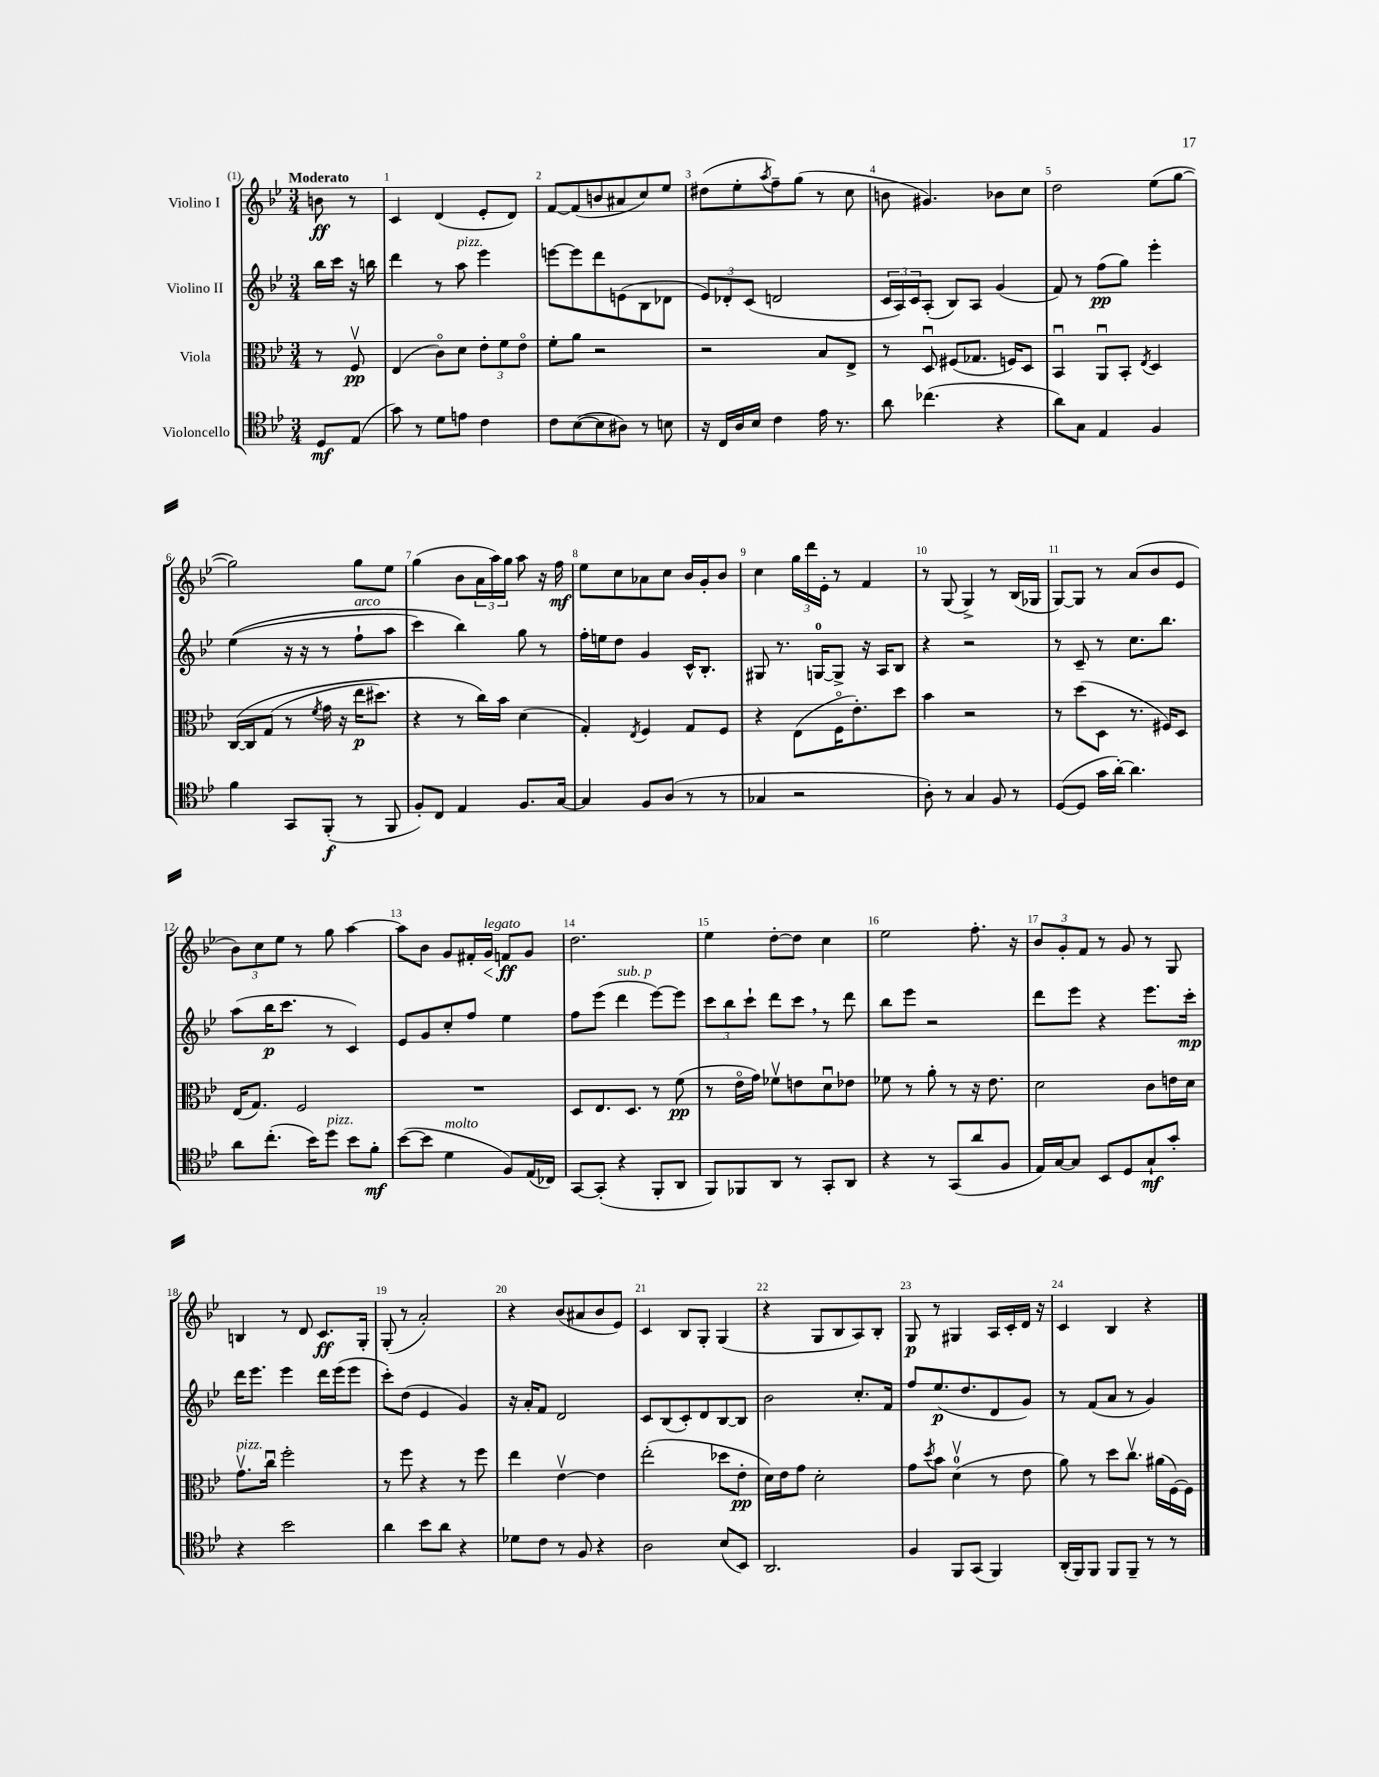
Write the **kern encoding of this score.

**kern	**dynam	**kern	**dynam	**kern	**dynam	**kern	**dynam
*part4	*part4	*part3	*part3	*part2	*part2	*part1	*part1
*staff4	*staff4	*staff3	*staff3	*staff2	*staff2	*staff1	*staff1
*I"Violoncello	*	*I"Viola	*	*I"Violino II	*	*I"Violino I	*
*clefC4	*	*clefC3	*	*clefG2	*	*clefG2	*
*k[b-e-]	*	*k[b-e-]	*	*k[b-e-]	*	*k[b-e-]	*
*M3/4	*	*M3/4	*	*M3/4	*	*M3/4	*
=	=	=	=	=	=	=	=
!	!	!	!	!	!	!LO:TX:a:B:t=Moderato	!
8D/L	mf	8r	.	16bb-\LL	.	8bn\	ff
.	.	.	.	16ccc\JJ	.	.	.
(8E-/J	.	8Fv/	pp	16r	.	8r	.
.	.	.	.	16bbn\	.	.	.
=1	=1	=1	=1	=1	=1	=1	=1
8g\)	.	(4E-/	.	4ddd\	.	4c/	.
8r	.	.	.	.	.	.	.
8d\L	.	8c\L)	.	8r	.	(4d/	.
!	!	!	!	!LO:TX:a:i:t=pizz.	!	!	!
8en\J	.	8d\J	.	8aa\	.	.	.
4c\	.	12e-'\L	.	4eee-\	.	8e-'/L	.
.	.	12f\	.	.	.	.	.
.	.	.	.	.	.	8d/J)	.
.	.	12e-\J	.	.	.	.	.
=2	=2	=2	=2	=2	=2	=2	=2
8c\L	.	8f'\L	.	[8eeen\L	.	[8f/L	.
([8B-\	.	8a\J	.	8eee\]	.	(8f/]	.
8B-\]	.	2r	.	8ddd\	.	8bn/	.
8A#X\J)	.	.	.	(8en\	.	8a#X/	.
8r	.	.	.	8B-\	.	8cc/)	.
8Bn\	.	.	.	8d-X\J	.	8ee-/J	.
=3	=3	=3	=3	=3	=3	=3	=3
16r	.	2r	.	12e-/L)	.	(8dd#X\L	.
16C/LL	.	.	.	.	.	.	.
.	.	.	.	12d-X'/	.	.	.
16A/	.	.	.	.	.	8ee-'\	.
.	.	.	.	(12c/J	.	.	.
16B-/JJ	.	.	.	.	.	.	.
.	.	.	.	.	.	8qaa/	.
4c\	.	.	.	2dn/	.	8ff~\)	.
.	.	.	.	.	.	(8gg\J	.
16e-\	.	8B-/L	.	.	.	8r	.
8.r	.	.	.	.	.	.	.
.	.	8E-^/J	.	.	.	8cc\	.
=4	=4	=4	=4	=4	=4	=4	=4
8a\	.	8r	.	24c/LL	.	8bn\	.
.	.	.	.	24A/)	.	.	.
.	.	.	.	24c/J	.	.	.
(4.cc-X\	.	8Du/	.	(8A'/J	.	4.g#X/)	.
.	.	(8F#X/L	.	8B-/L)	.	.	.
.	.	8.G-X/J	.	8A/J	.	.	.
4r	.	.	.	(4g/	.	8b-X\L	.
.	.	16Fn/KL)	.	.	.	.	.
.	.	8D/J	.	.	.	8cc\J	.
=5	=5	=5	=5	=5	=5	=5	=5
8a\L)	.	4BB-u/	.	8f/)	.	2dd\	.
8G\J	.	.	.	8r	.	.	.
4E-/	.	8AAu/L	.	(8ff\L	pp	.	.
.	.	8BB-'/J	.	8gg\J)	.	.	.
.	.	8qE-/	.	.	.	.	.
4F/	.	4D/	.	4eee-'\	.	(8ee-\L	.
.	.	.	.	.	.	[8gg\J	.
!!LO:LB:g=z
=6	=6	=6	=6	=6	=6	=6	=6
4f\	.	([16C/LL	.	((4ee-\	.	2gg\])	.
.	.	16C/J]	.	.	.	.	.
.	.	(8G/J	.	.	.	.	.
8GG/L	.	8r	.	16r	.	.	.
.	.	.	.	16r	.	.	.
.	.	8qf/	.	.	.	.	.
(8FF'/J	f	16g\	.	8r	.	.	.
.	.	16r	.	.	.	.	.
!	!	!	!	!LO:TX:a:i:t=arco	!	!	!
8r	.	16ee-\KL	p	8ff`\L	.	8gg\L	.
.	.	8.dd#X\J)	.	.	.	.	.
8FF/	.	.	.	8aa\J	.	8ee-\J	.
=7	=7	=7	=7	=7	=7	=7	=7
8F'/L)	.	4r	.	4ccc\)	.	(4gg\	.
8C/J	.	.	.	.	.	.	.
4E-/	.	8r	.	4bb-\)	.	8b-\L	.
.	.	16cc\LL)	.	.	.	24a\L	.
.	.	.	.	.	.	24aa\)	.
.	.	16b-\JJ	.	.	.	.	.
.	.	.	.	.	.	24gg\JJ	.
8.F/L	.	(4d\	.	8gg\	.	8aa\	.
.	.	.	.	8r	.	16r	.
[16G/Jk	.	.	.	.	.	16ff\	mf
=8	=8	=8	=8	=8	=8	=8	=8
4G/]	.	4G'/)	.	16ff'\LL	.	8ee-\L	.
.	.	.	.	16een\J	.	.	.
.	.	.	.	8dd\J	.	8cc\	.
.	.	8qE-/	.	.	.	.	.
8F/L	.	4F/	.	4g/	.	8a-X\	.
(8A/J	.	.	.	.	.	8cc\J	.
8r	.	8G/L	.	16c^^/KL	.	16b-/LL	.
.	.	.	.	8.B-'/J	.	16g'/J	.
8r	.	8F/J	.	.	.	8b-/J	.
=9	=9	=9	=9	=9	=9	=9	=9
4G-X/	.	4r	.	8G#X/	.	4cc\	.
.	.	.	.	8.r	.	.	.
2r	.	(8E-\L	.	.	.	24gg\LL	.
.	.	.	.	.	.	24ddd\	.
.	.	.	.	[16Gn/KL	.	.	.
.	.	.	.	.	.	24e-'\JJ	.
.	.	16F\K	.	8G^/J]	.	8r	.
.	.	8.e-'\)	.	.	.	.	.
.	.	.	.	16r	.	4f/	.
.	.	.	.	16A/KL	.	.	.
.	.	8dd\J	.	8B-/J	.	.	.
=10	=10	=10	=10	=10	=10	=10	=10
8A'\)	.	4b-\	.	4r	.	8r	.
8r	.	.	.	.	.	(8G/	.
4G/	.	2r	.	2r	.	4G^/)	.
8F/	.	.	.	.	.	8r	.
8r	.	.	.	.	.	(16B-/LL	.
.	.	.	.	.	.	16G-X/JJ	.
=11	=11	=11	=11	=11	=11	=11	=11
([8D/L	.	8r	.	8r	.	[8G/L)	.
8D/J]	.	(8dd\L	.	8c~/	.	8G/J]	.
16g\LL	.	8D\J	.	8r	.	8r	.
[16a'\JJ)	.	.	.	.	.	.	.
4.a\]	.	8.r	.	8.cc\L	.	(8a/L	.
.	.	.	.	.	.	8b-/	.
.	.	16F#X/KL)	.	8.bb-\J	.	.	.
.	.	8D/J	.	.	.	8e-/J	.
!!LO:LB:g=z
=12	=12	=12	=12	=12	=12	=12	=12
8a\L	.	(16E-/KL	.	(8aa\L	.	12b-\L)	.
.	.	8.G/J)	.	.	.	.	.
.	.	.	.	.	.	12cc\	.
(8.cc'\J	.	.	.	16bb-\K	p	.	.
.	.	.	.	.	.	12ee-\J	.
.	.	.	.	8.ccc\J	.	.	.
.	.	2F/	.	.	.	8r	.
16b-\KL)	.	.	.	.	.	.	.
!LO:TX:a:i:t=pizz.	!	!	!	!	!	!	!
8dd\J	.	.	.	8r	.	8gg\	.
8b-\L	.	.	.	4c/)	.	[4aa\	.
8f'\J	mf	.	.	.	.	.	.
=13	=13	=13	=13	=13	=13	=13	=13
([8b-\L	.	2.r	.	8e-/L	.	8aa\L]	.
8b-\J]	.	.	.	8g/	.	8b-\J	.
!LO:TX:a:i:t=molto	!	!	!	!	!	!	!
4d\	.	.	.	8cc'/	.	8g/L	.
.	.	.	.	8ff/J	.	16f#X'/L	.
!	!	!	!	!	!	!LO:TX:a:i:t=legato	!
!	!	!	!	!	!	!	!LO:HP:b
.	.	.	.	.	.	16g/JJ	<
8F/L)	.	.	.	4ee-\	.	8fn/L	ff
(16E-/L	.	.	.	.	.	8g/J	[
16C-X/JJ)	.	.	.	.	.	.	.
=14	=14	=14	=14	=14	=14	=14	=14
[8GG/L	.	8D/L	.	8ff\L	.	2.dd\	.
(8GG'/J]	.	8.E-/	.	(8eee-\J	.	.	.
!	!	!	!	!LO:TX:a:i:t=sub. p	!	!	!
4r	.	.	.	4ddd\	.	.	.
.	.	8.D/J	.	.	.	.	.
8FF'/L	.	8r	.	[8eee-\L)	.	.	.
8AA/J	.	(8f\	pp	8eee-\J]	.	.	.
=15	=15	=15	=15	=15	=15	=15	=15
8FF/L)	.	8r	.	12ccc\L	.	4ee-\	.
.	.	.	.	12bb-\	.	.	.
8FF-X/	.	16e-\LL	.	.	.	.	.
.	.	.	.	12ccc`\J	.	.	.
.	.	16g\JJ)	.	.	.	.	.
8AA/J	.	8f-Xv\L	.	8ddd\L	.	[8dd'\L	.
8r	.	8en\	.	8ccc,\J	.	8dd\J]	.
8GG'/L	.	8du\	.	8r	.	4cc\	.
8AA/J	.	8e-X\J	.	8ddd\	.	.	.
=16	=16	=16	=16	=16	=16	=16	=16
4r	.	8f-X\	.	8bb-\L	.	2ee-\	.
.	.	8r	.	8eee-\J	.	.	.
8r	.	8a'\	.	2r	.	.	.
(8GG/L	.	8r	.	.	.	.	.
8a/	.	16r	.	.	.	8.ff'\	.
.	.	8.e-\	.	.	.	.	.
8F/J	.	.	.	.	.	.	.
.	.	.	.	.	.	16r	.
=17	=17	=17	=17	=17	=17	=17	=17
16E-/LL)	.	2d\	.	8ddd\L	.	12b-/L	.
[16G/J	.	.	.	.	.	.	.
.	.	.	.	.	.	12g'/	.
8G/J]	.	.	.	8eee-\J	.	.	.
.	.	.	.	.	.	12f/J	.
8BB-/L	.	.	.	4r	.	8r	.
8D/	.	.	.	.	.	8g/	.
8G`/	mf	8c\L	.	8.eee-\L	.	8r	.
8g'/J	.	16en\L	.	.	.	8G/	.
.	.	16d\JJ	.	16ccc'\Jk	mp	.	.
!!LO:LB:g=z
=18	=18	=18	=18	=18	=18	=18	=18
!	!	!LO:TX:a:i:t=pizz.	!	!	!	!	!
4r	.	8.gv\L	.	16ddd\KL	.	4Bn/	.
.	.	.	.	8.eee-\J	.	.	.
.	.	16ccu\Jk	.	.	.	.	.
2b-\	.	2ff'\	.	4eee-\	.	8r	.
.	.	.	.	.	.	8d/	.
.	.	.	.	16ddd\LL	.	8.c/L	ff
.	.	.	.	(16eee-\J	.	.	.
.	.	.	.	8eee-\J	.	.	.
.	.	.	.	.	.	16G'/Jk	.
=19	=19	=19	=19	=19	=19	=19	=19
4a\	.	8r	.	8ccc'\L)	.	(8G'/	.
.	.	8ff\	.	(8dd\J	.	8r	.
8b-\L	.	4r	.	4e-/	.	2a'/)	.
8a\J	.	.	.	.	.	.	.
4r	.	8r	.	4g/)	.	.	.
.	.	8ff\	.	.	.	.	.
=20	=20	=20	=20	=20	=20	=20	=20
8d-X\L	.	4ee-\	.	16r	.	4r	.
.	.	.	.	16a'/KL	.	.	.
8c\J	.	.	.	8f/J	.	.	.
8r	.	[4e-v\	.	2d/	.	(8b-/L	.
8F/	.	.	.	.	.	8a#X/	.
4r	.	4e-\]	.	.	.	8b-/	.
.	.	.	.	.	.	8e-/J)	.
=21	=21	=21	=21	=21	=21	=21	=21
2A\	.	(2ee-'\	.	8c/L	.	4c/	.
.	.	.	.	(8B-/	.	.	.
.	.	.	.	8c'/)	.	8B-/L	.
.	.	.	.	8d/	.	8G'/J	.
(8B-/L	.	8dd-X\L	.	[8B-/	.	(4G/	.
8BB-/J)	.	8e-'\J	pp	8B-/J]	.	.	.
=22	=22	=22	=22	=22	=22	=22	=22
2.AA/	.	16d\LL)	.	2b-\	.	4r	.
.	.	16e-\J	.	.	.	.	.
.	.	8g\J	.	.	.	.	.
.	.	2d'\	.	.	.	8G/L	.
.	.	.	.	.	.	8B-/	.
.	.	.	.	8.cc'/L	.	8A/)	.
.	.	.	.	.	.	8B-'/J	.
.	.	.	.	16f/Jk	.	.	.
=23	=23	=23	=23	=23	=23	=23	=23
4F/	.	8g\L	.	8ff/L	.	8G/	p
.	.	8qdd/	.	.	.	.	.
.	.	8b-\J	.	(8.ee-/	p	8r	.
8FF/L	.	(4dv\	.	.	.	4G#X/	.
.	.	.	.	8.dd/	.	.	.
(8GG/J	.	.	.	.	.	.	.
4FF/)	.	8r	.	8d/	.	16A/LL	.
.	.	.	.	.	.	16c'/	.
.	.	8e-\	.	8g/J)	.	16d/JJ	.
.	.	.	.	.	.	16r	.
=24	=24	=24	=24	=24	=24	=24	=24
(16AA'/LL	.	8a\)	.	8r	.	4c/	.
16FF/J)	.	.	.	.	.	.	.
8FF/J	.	8r	.	(8f/L	.	.	.
8FF/L	.	8dd\L	.	8a/J	.	4B-/	.
8FF~/J	.	8.ccv\J	.	8r	.	.	.
8r	.	.	.	4g/)	.	4r	.
.	.	(16a#X\LL	.	.	.	.	.
8r	.	[16F\)	.	.	.	.	.
.	.	16F\JJ]	.	.	.	.	.
==	==	==	==	==	==	==	==
*-	*-	*-	*-	*-	*-	*-	*-
